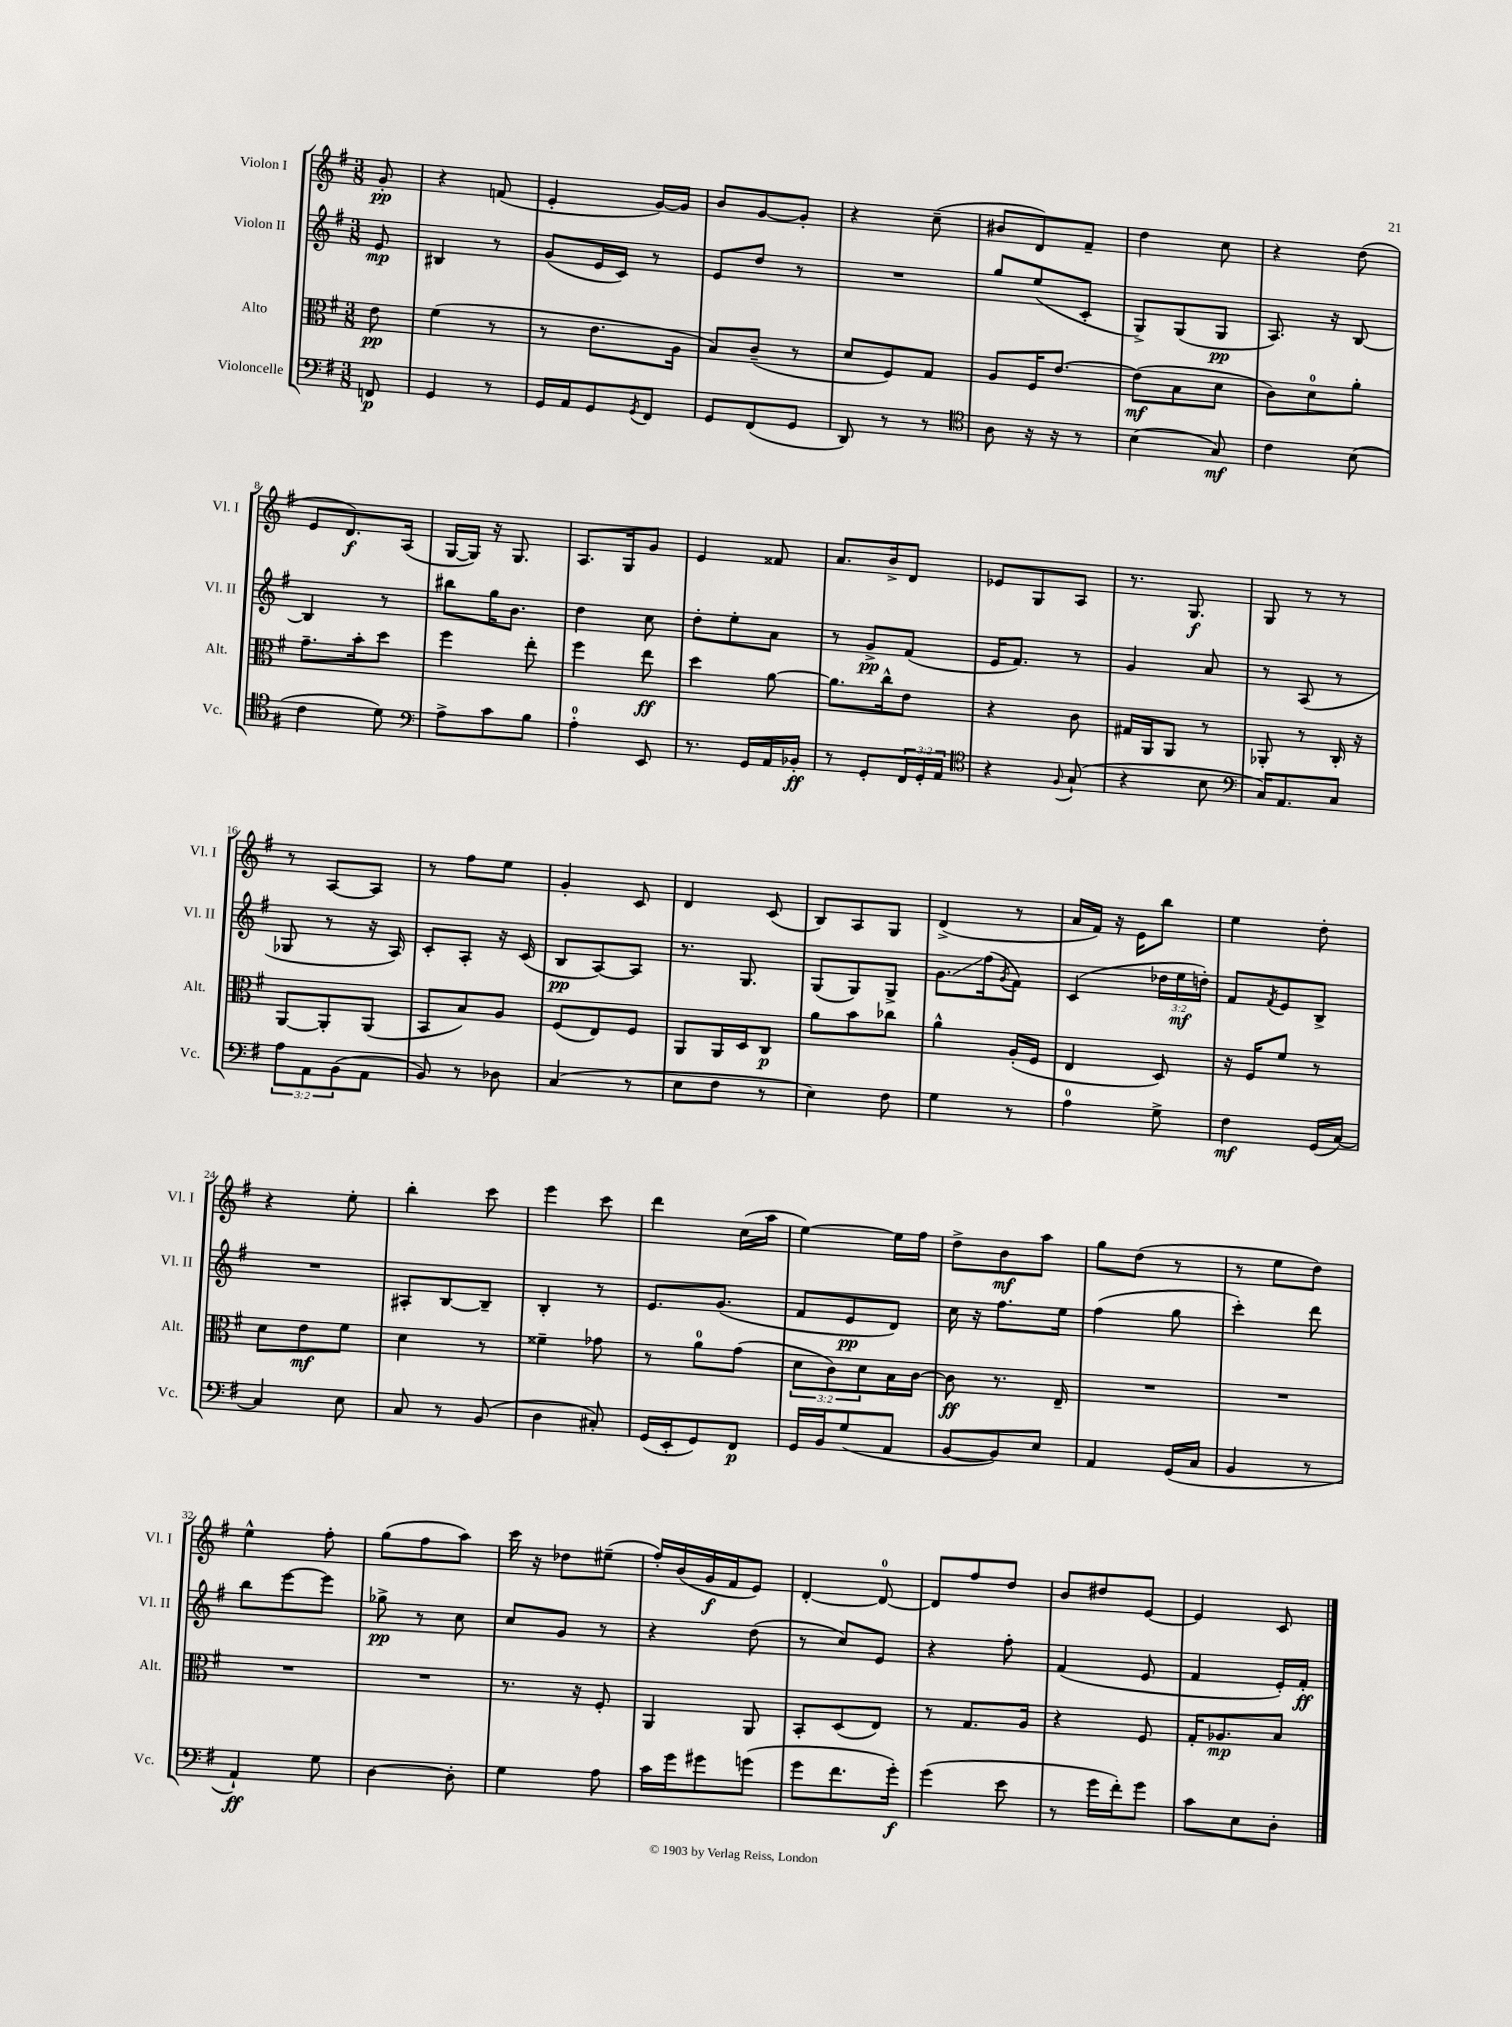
<<
\new StaffGroup <<
\new Staff = "s0" \with { instrumentName = "Violon I" shortInstrumentName = "Vl. I" } {
    \clef treble \key g \major \numericTimeSignature \time 3/8 \partial 8
    g'8-.\pp |
    r4 f'8( |
    e'4-. g'16~) g'16 |
    b'8 g'8~ g'8-. |
    r4 c''8--( |
    bis'8 d'8) fis'8-- |
    d''4 c''8 |
    r4 d''8( |
    e'8 d'8.\f) a16( |
    g16~ g16) r16 g8. |
    a8. g16 g'8 |
    e'4 fisis'8 |
    a'8. b'16-> d'8 |
    ees'8 g8 a8 |
    r8. g8.\f |
    g8 r8 r8 |
    r8 a8~ a8 |
    r8 fis''8 e''8 |
    g'4-. c'8 |
    d'4 c'8( |
    b8) a8 g8 |
    d'4->( r8 |
    a'16 fis'16) r16 e'16 b''8 |
    e''4 d''8-. |
    r4 e''8-. |
    b''4-. c'''8 |
    e'''4 c'''8 |
    d'''4 c''16( a''16 |
    e''4~) e''16 fis''16 |
    d''8-> b'8\mf a''8 |
    g''8 d''8( r8 |
    r8 e''8 d''8) |
    e''4-^ fis''8-. |
    g''8( fis''8 a''8) |
    c'''16 r16 des''8 eis''8--( |
    fis''16-.) b'16( g'16\f fis'16 e'8) |
    d'4~-. d'8-0~ |
    d'8 fis''8 d''8 |
    b'8 dis''8 e'8~ |
    e'4 c'8 \bar "|." |
}
\new Staff = "s1" \with { instrumentName = "Violon II" shortInstrumentName = "Vl. II" } {
    \clef treble \key g \major \numericTimeSignature \time 3/8 \override Staff.TupletNumber.text = #tuplet-number::calc-fraction-text \partial 8
    e'8\mp |
    bis4 r8 |
    g'8( e'16 c'16) r8 |
    e'8 d''8 r8 |
    R4. |
    g''8 e''8( c'8-. |
    g8->) g8( g8\pp |
    a8.) r16 b8~ |
    b4 r8 |
    bis''8 g''16 b'8. |
    d''4 c''8 |
    d''8-. e''8-. a'8 |
    r8 g'8->\pp fis'8( |
    e'16 fis'8.) r8 |
    g'4 a'8 |
    r8 a8( r8 |
    ges8 r8 r16 a16) |
    c'8-. a8-. r16 c'16( |
    b8\pp a8~) a8 |
    r8. g8. |
    g8( g8) g8-> |
    g'8.\glissando fis''16( \acciaccatura { g'8 } fis'8) |
    c'4( \tuplet 3/2 { des''16 e''16\mf d''16-.) } |
    fis'8 \acciaccatura { fis'8 } e'8 b8-> |
    R4. |
    ais8-. b8~ b8-- |
    b4-. r8 |
    e'8. g'8.( |
    fis'8 e'8\pp d'8) |
    c''16 r16 fis''8. e''16 |
    fis''4( g''8 |
    c'''4-.) d'''8 |
    b''8 e'''8~ e'''8 |
    ges''8->\pp r8 c''8 |
    c''8 g'8 r8 |
    r4 d''8( |
    r8 c''8) e'8 |
    r4 fis''8-. |
    fis'4( e'8 |
    fis'4 e'16-.) fis'16-.\ff \bar "|." |
}
\new Staff = "s2" \with { instrumentName = "Alto" shortInstrumentName = "Alt." } {
    \clef alto \key g \major \numericTimeSignature \time 3/8 \override Staff.TupletNumber.text = #tuplet-number::calc-fraction-text \partial 8
    e'8\pp |
    fis'4( r8 |
    r8 e'8. a16 |
    b8) c'8--( r8 |
    d'8 fis8) g8 |
    a8 fis16 e'8.~ |
    e'8\mf( b8 d'8 |
    c'8) d'8-0 a'8-. |
    g'8.-- b'16-. d''8 |
    fis''4 e''8-. |
    fis''4 e''8\ff |
    d''4 a'8~ |
    a'8. c''16-^ e'8 |
    r4 c'8 |
    gis16 a,16 a,8 r8 |
    aes,8-. r8 c16-. r16 |
    a,8~ a,8-. a,8( |
    b,8 b8) a8 |
    fis8( e8) fis8 |
    a,8 a,16 d16 c8\p |
    a'8 b'8 ces''8 |
    a'4-^ a16-.( fis16 |
    e4 d8) |
    r16 fis16 fis'8 r8 |
    d'8 e'8\mf fis'8 |
    d'4 r8 |
    fisis'4-- ges'8 |
    r8 a'8-0 g'8( |
    \tuplet 3/2 { d'8 c'8) d'8 } b16 c'16~ |
    c'8\ff r8. e16-- |
    R4. |
    R4. |
    R4. |
    R4. |
    r8. r16 fis8-. |
    a,4 a,8 |
    b,8-. d8( e8) |
    r8 g8. a16 |
    r4 fis8 |
    g16-. aes8.\mp b8 \bar "|." |
}
\new Staff = "s3" \with { instrumentName = "Violoncelle" shortInstrumentName = "Vc." } {
    \clef bass \key g \major \numericTimeSignature \time 3/8 \override Staff.TupletNumber.text = #tuplet-number::calc-fraction-text \partial 8
    f,8\p |
    g,4 r8 |
    g,16 a,16 g,8 \acciaccatura { g,8 } fis,8 |
    g,8 fis,8( g,8 |
    d,8) r8 r8 |
    \clef tenor a8 r16 r16 r8 |
    b4( g8\mf) |
    c'4 b8( |
    c'4 d'8) |
    \clef bass a8-> c'8 b8 |
    a4-0-. e,8 |
    r8. g,16 a,16 bes,16-.\ff |
    r8 g,8-. \tuplet 3/2 { fis,16 g,16-. a,16 } |
    \clef tenor r4 \appoggiatura { fis8 } g8-!( |
    r4 b8 |
    \clef bass c16) a,8. c8 |
    \tuplet 3/2 { a8 a,8 b,8( } a,8 |
    b,8) r8 des8 |
    c4( r8 |
    e8 fis8 r8 |
    e4) fis8 |
    g4 r8 |
    a4-0 g8-> |
    fis4\mf g,16( c16~) |
    c4 e8 |
    c8 r8 b,8( |
    d4 cis8-.) |
    g,16( e,16-. g,8) fis,8\p |
    g,16 b,16 g8( a,8 |
    b,8~ b,8) e8 |
    a,4 g,16( c16 |
    b,4 r8 |
    a,4-!\ff) g8 |
    d4~ d8-. |
    g4 a8 |
    c'16 g'16 gis'8 g'8( |
    g'8 fis'8. g'16-.\f) |
    g'4( e'8 |
    r8 g'16 fis'16-.) g'8 |
    c'8 e8 d8-. \bar "|." |
}
>>
>>
